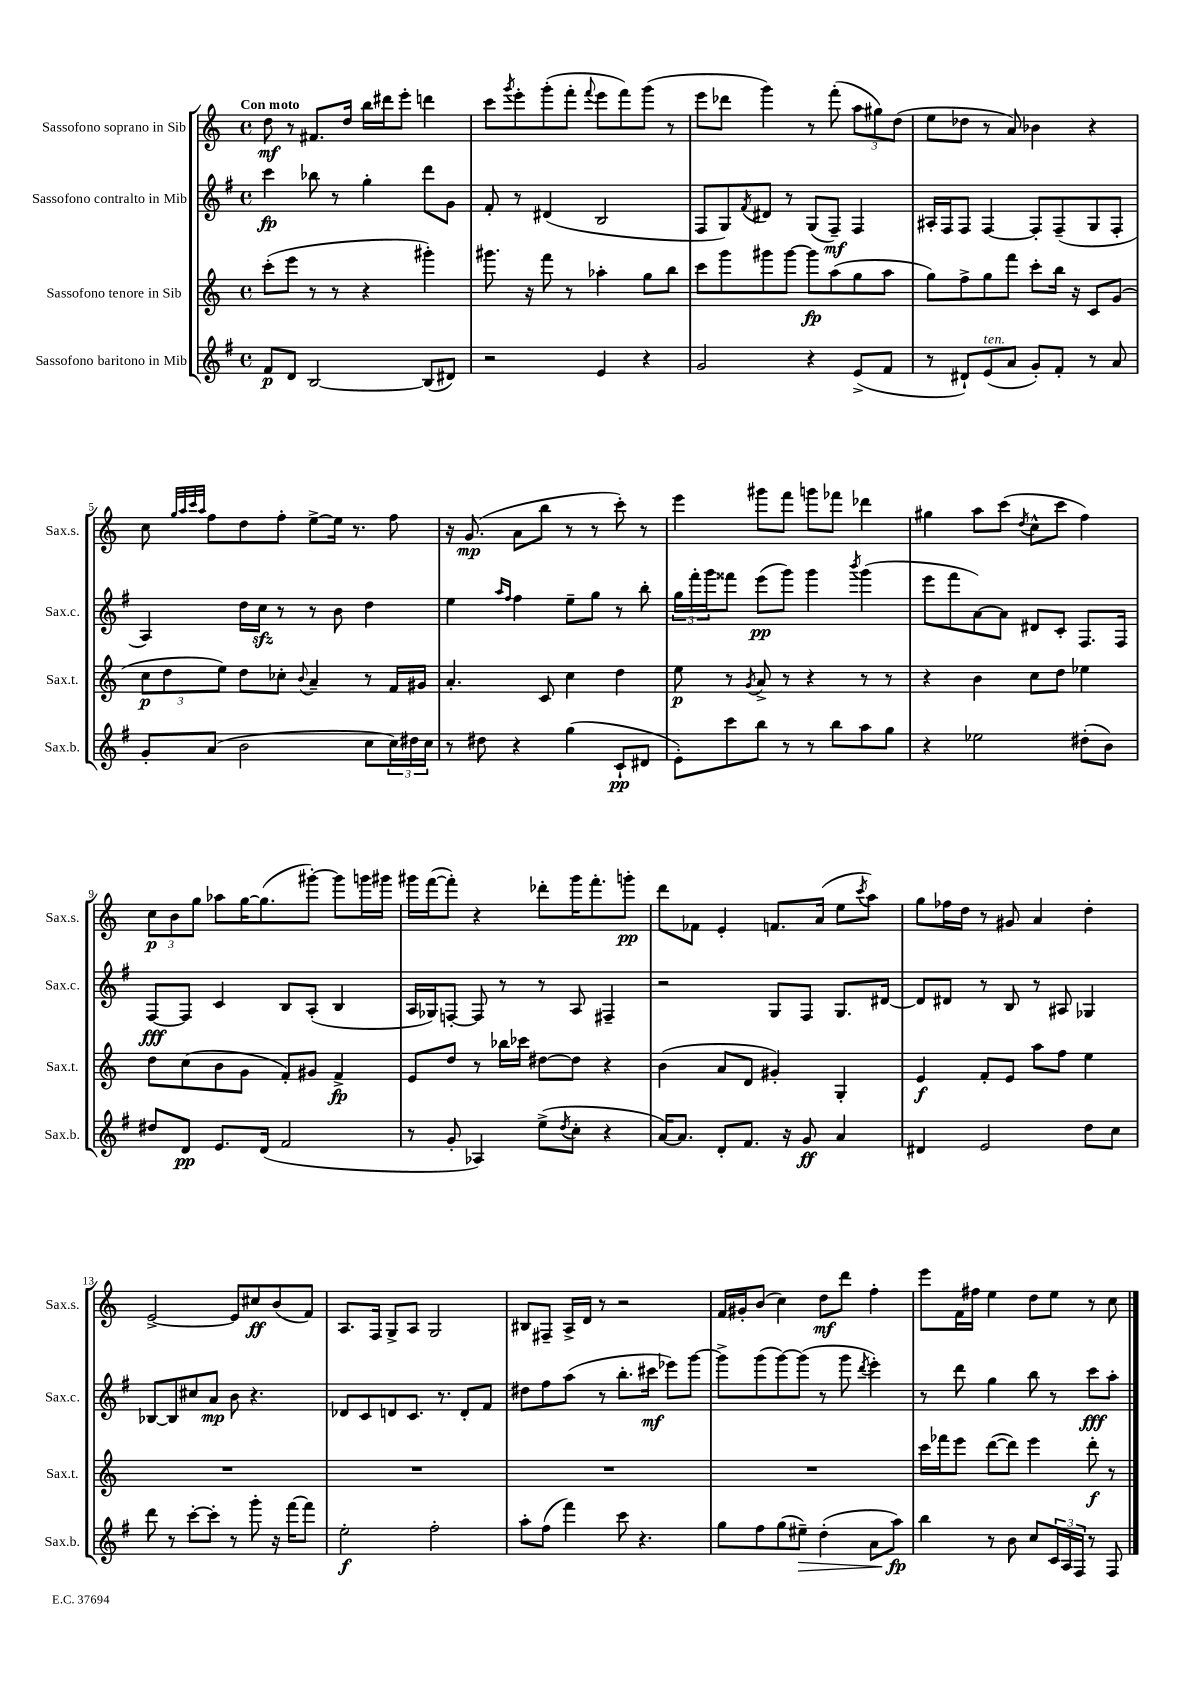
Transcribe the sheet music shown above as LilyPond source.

<<
\new StaffGroup <<
\new Staff = "s0" \with { instrumentName = "Sassofono soprano in Sib" shortInstrumentName = "Sax.s." } {
    \clef treble \key c \major \defaultTimeSignature \time 4/4 \tempo "Con moto"
    d''8\mf r8 fis'8. d''16 b''16 dis'''16 e'''8-. d'''4 |
    c'''8 \acciaccatura { g'''8 } e'''8-. g'''8-.( f'''8-. \appoggiatura { f'''8 } e'''8 f'''8) g'''8( r8 |
    e'''8 des'''8 g'''4) r8 f'''8-.( \tuplet 3/2 { a''8 gis''8) d''8( } |
    e''8 des''8 r8 a'8) bes'4 r4 |
    c''8 \grace { g''32 a''32 c'''32 a''32 } f''8 d''8 f''8-. e''8~-> e''16 r8. f''8 |
    r16 g'8.\mp( a'8 b''8 r8 r8 c'''8-.) r8 |
    e'''4 gis'''8 f'''8 g'''8 fes'''8 des'''4 |
    gis''4 a''8 c'''8( \acciaccatura { d''8 } c''8-^ c'''8 f''4) |
    \tuplet 3/2 { c''8\p b'8 g''8 } aes''8 g''16~ g''8.( gis'''8~-.) gis'''8 g'''16 gis'''16 |
    gis'''16 f'''16~( f'''8-.) r4 des'''8-. gis'''16 f'''8.-. g'''8-.\pp |
    d'''8 fes'8 e'4-. f'8. a'16( e''8 \acciaccatura { c'''8 } a''8) |
    g''8 fes''16 d''16 r8 gis'8 a'4 d''4-. |
    e'2~-> e'8 cis''8\ff b'8( f'8) |
    a8. f16 g8-> a8 g2 |
    bis8 fis8-- a16-> d'16 r8 r2 |
    f'16 gis'16-. b'8( c''4) d''8\mf d'''8 f''4-. |
    e'''8 f'16 fis''16 e''4 d''8 e''8 r8 c''8 \bar "|." |
}
\new Staff = "s1" \with { instrumentName = "Sassofono contralto in Mib" shortInstrumentName = "Sax.c." } {
    \clef treble \key g \major \defaultTimeSignature \time 4/4
    c'''4\fp bes''8 r8 g''4-. d'''8 g'8 |
    fis'8-. r8 dis'4( b2 |
    fis8 g8) \acciaccatura { fis'8 } dis'8 r8 g8( fis8--\mf) fis4 |
    ais16-. fis16 fis8 fis4~ fis8-. fis8--( g8 fis8-. |
    a4) d''16 c''16\sfz r8 r8 b'8 d''4 |
    e''4 \grace { a''16 fis''16 } fis''4 e''8-- g''8 r8 b''8-. |
    \tuplet 3/2 { g''16 fis'''16-. g'''16 } fisis'''8 e'''8\pp( g'''8) g'''4 \acciaccatura { b'''8 } g'''4( |
    e'''8 fis'''8 a'8~) a'8 dis'8 c'8-. fis8. fis16 |
    fis8~\fff fis8 c'4 b8 a8-.( b4 |
    a16 ges16) f8~-. f8 r8 r8 a8 fis4-- |
    r2 g8 fis8 g8. dis'16~ |
    dis'8 dis'8 r8 b8 r8 ais8 ges4 |
    bes8~ bes8 cis''8 a'8\mp b'8 r4. |
    des'8 c'8 d'8 c'8. r8. d'8-. fis'8 |
    dis''8 fis''8 a''8( r8 b''8.-. cis'''16\mf ees'''8) g'''8~ |
    g'''8-> g'''8( g'''8~) g'''8( r8 g'''8 \acciaccatura { d'''8 } e'''4-.) |
    r8 d'''8 g''4 b''8 r8 c'''8\fff a''8-. \bar "|." |
}
\new Staff = "s2" \with { instrumentName = "Sassofono tenore in Sib" shortInstrumentName = "Sax.t." } {
    \clef treble \key c \major \defaultTimeSignature \time 4/4
    c'''8-.( e'''8 r8 r8 r4 gis'''4-.) |
    gis'''8. r16 f'''8 r8 aes''4-. g''8 b''8 |
    c'''8 g'''8 gis'''8 gis'''8~ gis'''8\fp a''8( g''8 a''8 |
    g''8) f''8-> g''8 f'''8 c'''8-. b''16 r16 c'8 g'8( |
    \tuplet 3/2 { c''8\p d''8 e''8) } d''8 ces''8-. \appoggiatura { b'8 } a'4-- r8 f'16 gis'16 |
    a'4.-. c'8 c''4 d''4 |
    e''8\p r8 \acciaccatura { g'8 } a'8-> r8 r4 r8 r8 |
    r4 b'4 c''8 d''8 ees''4 |
    d''8 c''8( b'8 g'8 f'8-.) gis'8 f'4->\fp |
    e'8 d''8 r8 bes''16 ces'''16 dis''8~ dis''8 r4 |
    b'4( a'8 d'8 gis'4-.) g4-. |
    e'4\f f'8-. e'8 a''8 f''8 e''4 |
    R1 |
    R1 |
    R1 |
    R1 |
    c'''16 fes'''16 e'''8 d'''8~( d'''8) e'''4 d'''8-.\f r8 \bar "|." |
}
\new Staff = "s3" \with { instrumentName = "Sassofono baritono in Mib" shortInstrumentName = "Sax.b." } {
    \clef treble \key g \major \defaultTimeSignature \time 4/4
    fis'8\p d'8 b2~ b8( dis'8) |
    r2 e'4 r4 |
    g'2 r4 e'8->( fis'8 |
    r8 dis'8-!) e'8^\markup { \italic "ten." }( a'8 g'8-.) fis'8-. r8 a'8 |
    g'8-. a'8( b'2 c''8 \tuplet 3/2 { c''16) dis''16 c''16 } |
    r8 dis''8 r4 g''4( c'8-!\pp dis'8 |
    e'8-.) c'''8 b''8 r8 r8 b''8 a''8 g''8 |
    r4 ees''2 dis''8-.( b'8) |
    dis''8 d'8\pp e'8. d'16( fis'2 |
    r8 g'8-. aes4) e''8->( \acciaccatura { d''8 } c''8-. r4 |
    a'16~) a'8. d'8-. fis'8. r16 g'8\ff a'4 |
    dis'4 e'2 d''8 c''8 |
    d'''8 r8 c'''8~-. c'''8-. r8 g'''8-. r16 fis'''16~ fis'''8 |
    e''2-.\f fis''2-. |
    a''8-. fis''8( fis'''4) c'''8 r4. |
    g''8 fis''8 g''8( eis''8--\>) d''4-.( a'8 a''8\fp\!) |
    b''4 r8 b'8 c''8 \tuplet 3/2 { c'16 a16 fis16 } r8 fis8 \bar "|." |
}
>>
>>
